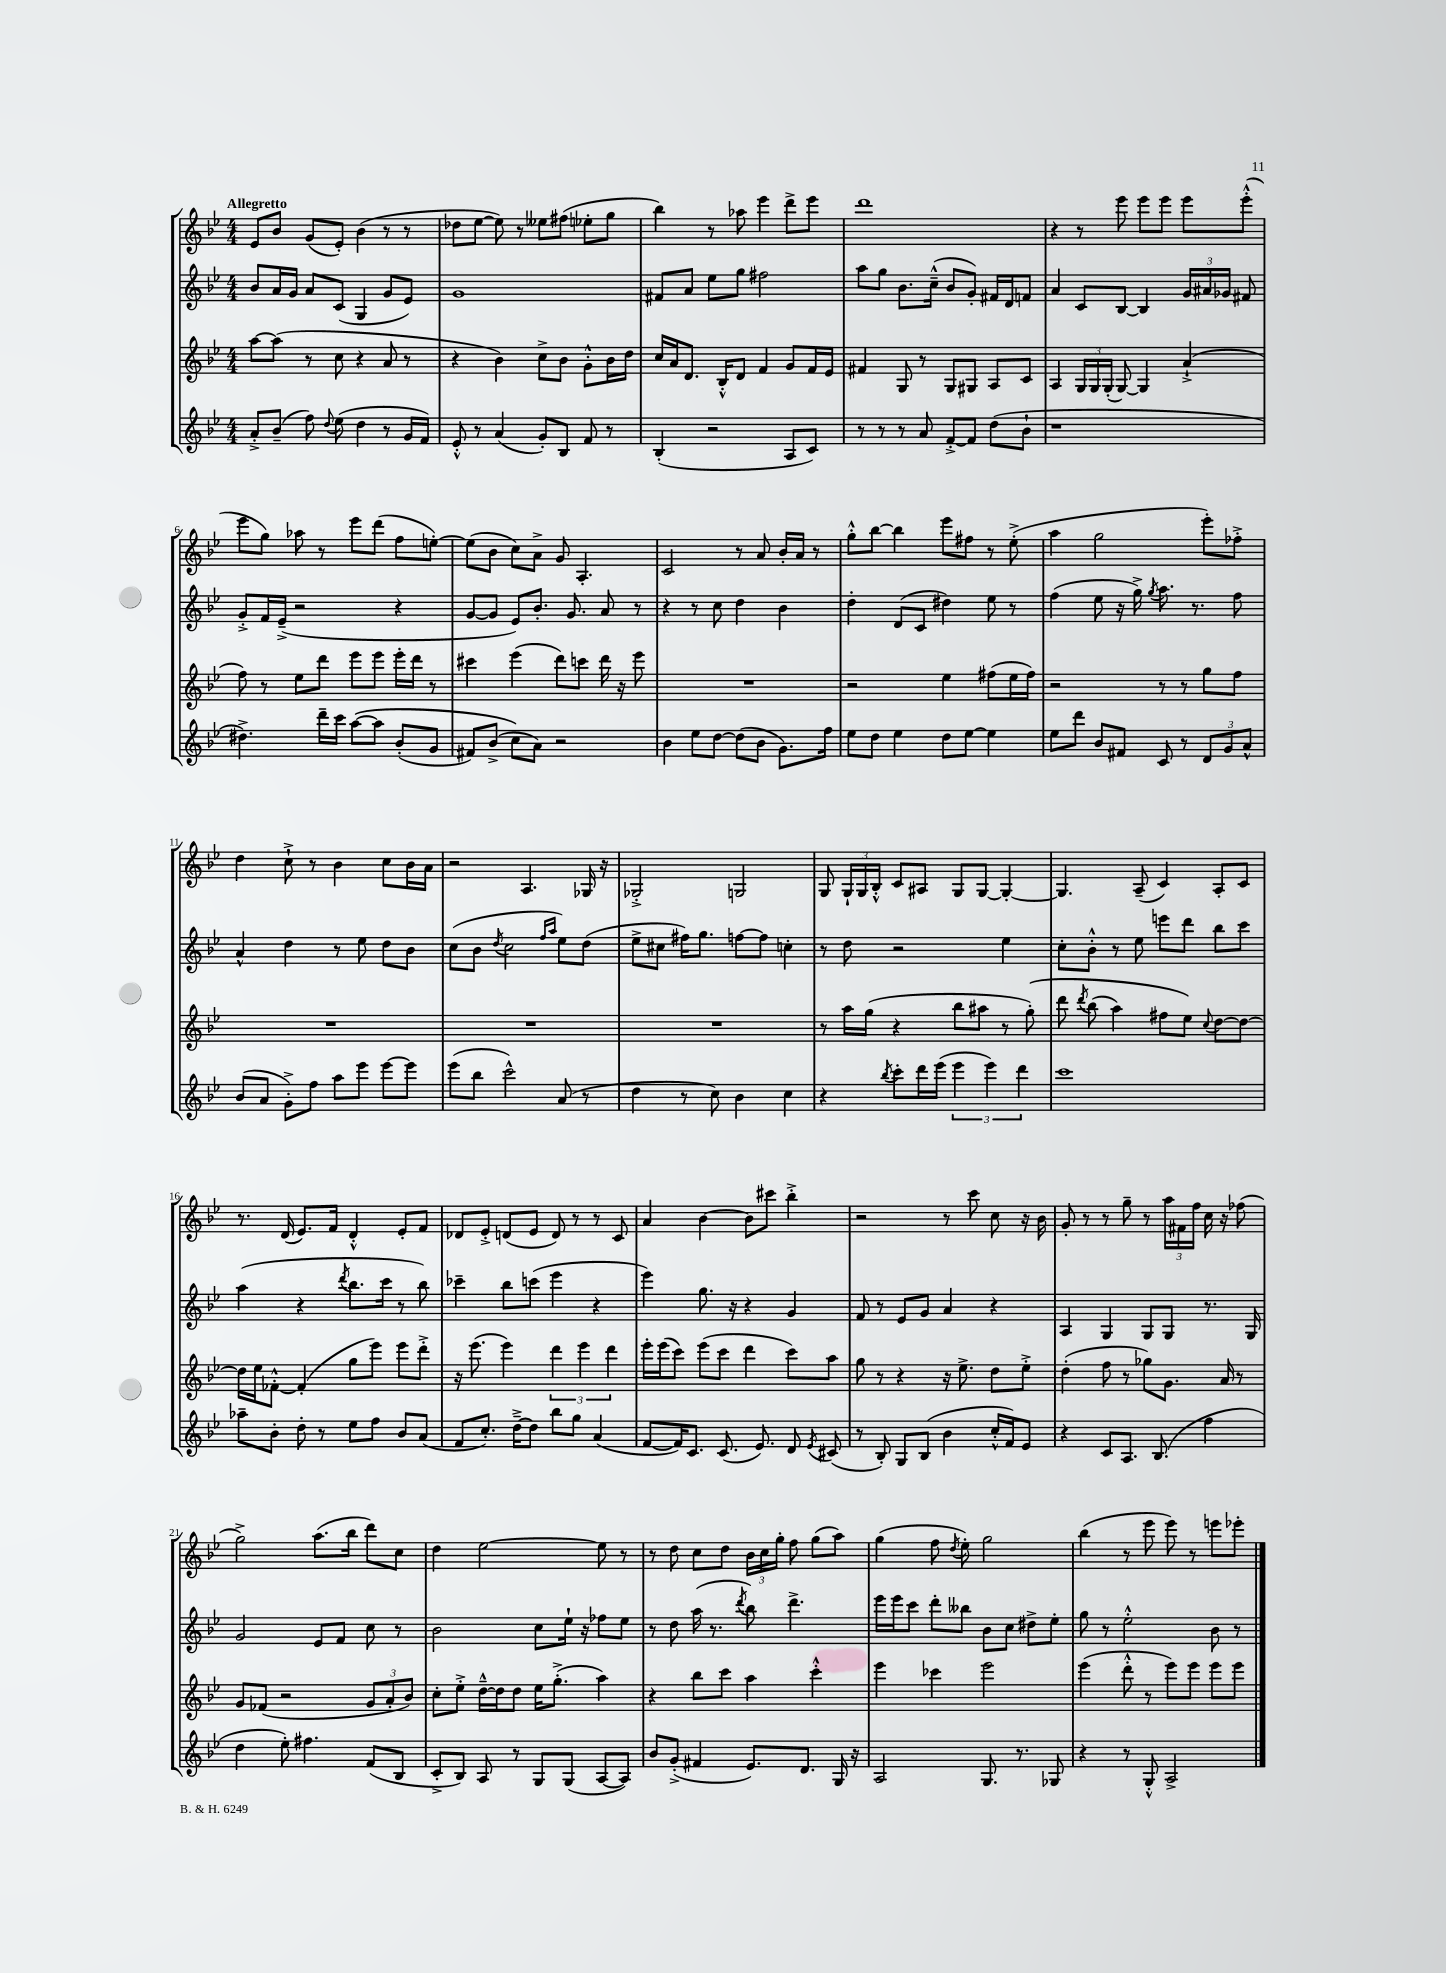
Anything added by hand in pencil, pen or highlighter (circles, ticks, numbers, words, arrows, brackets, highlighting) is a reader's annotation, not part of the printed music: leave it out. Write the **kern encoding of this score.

**kern	**kern	**kern	**kern
*part4	*part3	*part2	*part1
*staff4	*staff3	*staff2	*staff1
*clefG2	*clefG2	*clefG2	*clefG2
*k[b-e-]	*k[b-e-]	*k[b-e-]	*k[b-e-]
*M4/4	*M4/4	*M4/4	*M4/4
=1	=1	=1	=1
!	!	!	!LO:TX:a:B:t=Allegretto
8a'^/L	[8aa\L	8b-/L	8e-/L
(8b-~/J	(8aa\J]	16a/L	8b-/J
.	.	16g/JJ	.
8ff\)	8r	8a/L	(8g/L
8qqdd/	.	.	.
(8ee-\	8cc\	(8c/J	8e-'/J)
4dd\	4r	4G/	(4b-\
8r	8a/	8g/L	8r
16g/LL	8r	8e-/J)	8r
16f/JJ)	.	.	.
=2	=2	=2	=2
8e-'^^/	4r	1g	8dd-X\L
8r	.	.	[8ee-\J
(4a/	4b-\)	.	8ee-\])
.	.	.	8r
8g'/L)	8cc^\L	.	8ee--X\L
8B-/J	8b-\J	.	(8ff#X\J
8f/	8g'^^\L	.	8ee-X'\L
8r	16b-\L	.	8gg\J
.	16dd\JJ	.	.
=3	=3	=3	=3
(4B-'/	16cc/LL	8f#X/L	4bb-\)
.	16a/J	.	.
.	8.d/J	8a/J	.
2r	.	8ee-\L	8r
.	16B-'^^/KL	.	.
.	8d/J	8gg\J	8aa-X\
.	4f/	2ff#X\	4eee-\
8A/L	8g/L	.	8ddd^\L
8c/J)	16f/L	.	8eee-\J
.	16e-/JJ	.	.
=4	=4	=4	=4
8r	4f#X/	8aa\L	1ddd
8r	.	8gg\J	.
8r	8G/	8.b-\L	.
8a/	8r	.	.
.	.	(16cc~^^\Jk	.
[8f'^/L	8G/L	8b-/L	.
8f/J]	8G#X/J	8g'/J)	.
(8dd\L	8A/L	16f#X/LL	.
.	.	16d/J	.
8b-`\J	8c/J	8fn/J	.
=5	=5	=5	=5
1r	4A/	4a/	4r
.	24G/LL	8c/L	8r
.	24G/	.	.
.	(24G'/JJ	.	.
.	[8G/)	[8B-/J	8eee-\
.	4G/]	4B-/]	8eee-\L
.	.	.	8eee-\J
.	(4a`^/	24g/LL	8eee-\L
.	.	24a#X/	.
.	.	24g-X/JJ	.
.	.	8f#X/	(8eee-'^^\J
!!LO:LB:g=z
=6	=6	=6	=6
4.dd#X^\)	8ff\)	8g'^/L	8eee-\L
.	8r	16f/L	8gg\J)
.	.	(16e-~^/JJ	.
.	8ee-\L	2r	8aa-X\
16ddd~\LL	8ddd\J	.	8r
16ccc\JJ	.	.	.
([8aa\L	8eee-\L	.	8eee-\L
8aa\J]	8eee-\J	.	(8ddd\J
(8b-'/L	16eee-'\LL	4r	8ff\L
.	16ddd\JJ	.	.
8g/J	8r	.	[8een'\J)
=7	=7	=7	=7
8f#X/L)	4ccc#X\	[8g/L	(8ee\L]
(8b-^/J	.	8g/J]	8b-\J
8cc\L)	(4eee-\	8e-/L)	8cc\L)
8a\J)	.	8.b-'/J	8a^\J
2r	8ddd\L)	.	8g/
.	.	8.g/	.
.	8cccn\J	.	4.A'/
.	16ddd\	8a/	.
.	16r	.	.
.	8eee-\	8r	.
=8	=8	=8	=8
4b-\	1r	4r	2c/
8ee-\L	.	8r	.
[8dd\J	.	8cc\	.
(8dd\L]	.	4dd\	8r
8b-\J	.	.	8a/
8.g\L)	.	4b-\	16b-'/LL
.	.	.	16a/JJ
.	.	.	8r
16ff\Jk	.	.	.
=9	=9	=9	=9
8ee-\L	2r	4dd'\	8gg'^^\L
8dd\J	.	.	[8bb-\J
4ee-\	.	(8d/L	4bb-\]
.	.	8c/J	.
8dd\L	4ee-\	4dd#X\)	8eee-\L
[8ee-\J	.	.	8ff#X\J
4ee-\]	(8ff#X\L	8ee-\	8r
.	16ee-\L	8r	(8ee-'^\
.	16ff#\JJ)	.	.
=10	=10	=10	=10
8ee-\L	2r	(4ff\	4aa\
8ddd\J	.	.	.
8b-/L	.	8ee-\	2gg\
8f#X/J	.	16r	.
.	.	16gg^\)	.
.	.	8qgg/	.
8c/	8r	8.aa\	.
8r	8r	.	.
.	.	8.r	.
12d/L	8gg\L	.	8eee-'\L)
12g/	.	.	.
.	8ff\J	8ff\	8ff-X'^\J
12a^^/J	.	.	.
!!LO:LB:g=z
=11	=11	=11	=11
(8b-/L	1r	4a^^/	4dd\
8a/J	.	.	.
8g'^\L)	.	4dd\	8cc`^\
8ff\J	.	.	8r
8aa\L	.	8r	4b-\
8eee-\J	.	8ee-\	.
[8eee-\L	.	8dd\L	8cc\L
8eee-\J]	.	8b-\J	16b-\L
.	.	.	16a\JJ
=12	=12	=12	=12
(8eee-\L	1r	(8cc\L	2r
8bb-\J	.	8b-\J	.
.	.	8qdd/	.
2ccc^^\)	.	2cc\	.
.	.	.	4.A/
.	.	16qqff/LL	.
.	.	16qqaa/JJ	.
(8a/	.	8ee-\L)	.
8r	.	(8dd\J	16G-X/
.	.	.	16r
=13	=13	=13	=13
4dd\	1r	8ee-^\L	2G-X'^/
.	.	8cc#X\J	.
8r	.	16ff#X\KL)	.
.	.	8.gg\J	.
8cc\)	.	.	.
4b-\	.	[8ffn\L	2Gn/
.	.	8ff\J]	.
4cc\	.	4ccn'\	.
=14	=14	=14	=14
4r	8r	8r	8G/
.	16aa\LL	8dd\	24G`/LL
.	.	.	24G/
.	(16gg\JJ	.	.
.	.	.	24B-'^^/JJ
8qbb-/	.	.	.
8ccc'\L	4r	2r	8c/L
16ddd\L	.	.	8A#X/J
(16eee-\JJ	.	.	.
6eee-\	8bb-\L	.	8G/L
.	8aa#X\J	.	[8G/J
6eee-\)	.	.	.
.	8r	4ee-\	4G'/_
6ddd\	.	.	.
.	(8gg'\)	.	.
=15	=15	=15	=15
1ccc	8ddd\	8cc'\L	4.G/]
.	8qddd/	.	.
.	(8bb-\	8b-'^^\J	.
.	4aa\)	8r	.
.	.	8ee-\	(8A~/
.	8ff#X\L	8eeen\L	4c/)
.	8ee-\J)	8ddd\J	.
.	8qqcc/	.	.
.	[8dd\L	8bb-\L	8A'/L
.	8dd\J_	8ccc\J	8c/J
!!LO:LB:g=z
=16	=16	=16	=16
8aa-X~\L	16dd\LL]	(4aa\	8.r
.	16ee-\J	.	.
8b-'\J	[8f-X'^^\J	.	.
.	.	.	(16d/
8dd'\	(4f-'/]	4r	8.e-/L)
8r	.	.	.
.	.	.	16f/Jk
.	.	8qddd/	.
8ee-\L	8gg\L	8.bb-\L	4d'^^/
8ff\J	8eee-\J)	.	.
.	.	16ccc\Jk	.
8b-/L	8eee-\L	8r	8e-'/L
(8a/J	8ddd'^\J	8bb-\)	8f/J
=17	=17	=17	=17
8f/L	16r	4ccc-X~\	8d-X/L
.	(8.eee-\	.	.
8.cc'/J)	.	.	8e-'^/J
.	4eee-\)	8bb-\L	(8dn/L
[16dd~^\KL	.	.	.
8dd\J]	.	(8cccn\J	8e-/J
8bb-\L	6ddd\	4eee-\	8d/)
8gg\J	.	.	8r
.	6eee-\	.	.
(4a/	.	4r	8r
.	6ddd\	.	.
.	.	.	8c/
=18	=18	=18	=18
[8f/L	16eee-'\LL	4eee-\)	4a/
.	(16eee-\J	.	.
16f/K])	8ccc\J)	.	.
8.c/J	.	.	.
.	(8eee-\L	8.gg\	[4b-\
(8.c/	8ccc\J	.	.
.	.	16r	.
.	4ddd\	4r	8b-\L]
8.e-/)	.	.	.
.	.	.	8ccc#X\J
8d/	8ccc\L)	4g/	4bb-'^\
8qe-/	.	.	.
(8c#X/	8aa\J	.	.
=19	=19	=19	=19
8r	8gg\	8f/	2r
8B-'/)	8r	8r	.
8G/L	4r	8e-/L	.
(8B-/J	.	8g/J	.
4b-\	16r	4a/	8r
.	8.ee-^\	.	.
.	.	.	8ccc\
16cc'^^/LL	8dd\L	4r	8cc\
16f/J)	.	.	.
8e-/J	8ee-'^\J	.	16r
.	.	.	16b-\
=20	=20	=20	=20
4r	(4dd'\	4A/	8g'/
.	.	.	8r
8c/L	8ff\	4G/	8r
8.A/J	8r	.	8gg~\
.	8gg-X\L)	8G/L	8r
(8.B-/	.	.	.
.	8.g\J	8G/J	24aa\LL
.	.	.	24f#X\
.	.	.	24ff\JJ
4ff\	.	8.r	16cc\
.	16a/	.	16r
.	8r	.	(8ff-X\
.	.	16G/	.
!!LO:LB:g=z
=21	=21	=21	=21
4dd\	8g/L	2g/	2gg^\)
.	(8f-X/J	.	.
8ee-'\)	2r	.	.
4.ff#X\	.	.	.
.	.	8e-/L	(8.aa\L
.	.	8f/J	.
.	.	.	16bb-\Jk
(8f/L	12g/L	8cc\	8ddd\L)
.	12a'/	.	.
8B-/J	.	8r	8cc\J
.	12b-/J)	.	.
=22	=22	=22	=22
8c'^/L	8cc'\L	2b-\	4dd\
8B-/J)	8ee-'^\J	.	.
8A/	[16dd~^^\LL	.	[2ee-\
.	16dd\J]	.	.
8r	8dd\J	.	.
8G/L	16ee-\KL	8cc\L	.
.	(8.gg'^\J	.	.
(8G/J	.	16ee-`\Jk	.
.	.	16r	.
[8A/L	4aa\)	8ff-X\L	8ee-\]
8A/J])	.	8ee-\J	8r
=23	=23	=23	=23
8b-/L	4r	8r	8r
(8g'^/J	.	8dd\	8dd\
4f#X/	8bb-\L	(16aa\	8cc\L
.	.	8.r	.
.	8ccc\J	.	8dd\J
.	.	8qddd/	.
8.e-/L)	4aa\	8bb-\)	24b-\LL
.	.	.	24cc\
.	.	.	24gg'\JJ
.	.	4.ddd^\	8ff\
8.d/J	.	.	.
.	4ccc'^^\	.	(8gg\L
16G/	.	.	8aa\J)
16r	.	.	.
=24	=24	=24	=24
2A/	4eee-\	16eee-\LL	(4gg\
.	.	16eee-\J	.
.	.	8ccc\J	.
.	4ccc-X\	8ddd'\L	8ff\
.	.	.	8qdd/
.	.	8bb--X\J	8ee-'\)
8.G/	2eee-\	8b-\L	2gg\
.	.	8cc\J	.
8.r	.	.	.
.	.	8dd#X^\L	.
8G-X/	.	8ee-'\J	.
=25	=25	=25	=25
4r	(4eee-\	8gg\	(4bb-\
.	.	8r	.
8r	8ddd'^^\	2ee-'^^\	8r
8G'^^/	8r	.	8eee-\
2A^/	8eee-\L)	.	8eee-\)
.	8eee-\J	.	8r
.	8eee-\L	8b-\	8eeen\L
.	8eee-\J	8r	8eee-X'\J
==	==	==	==
*-	*-	*-	*-
